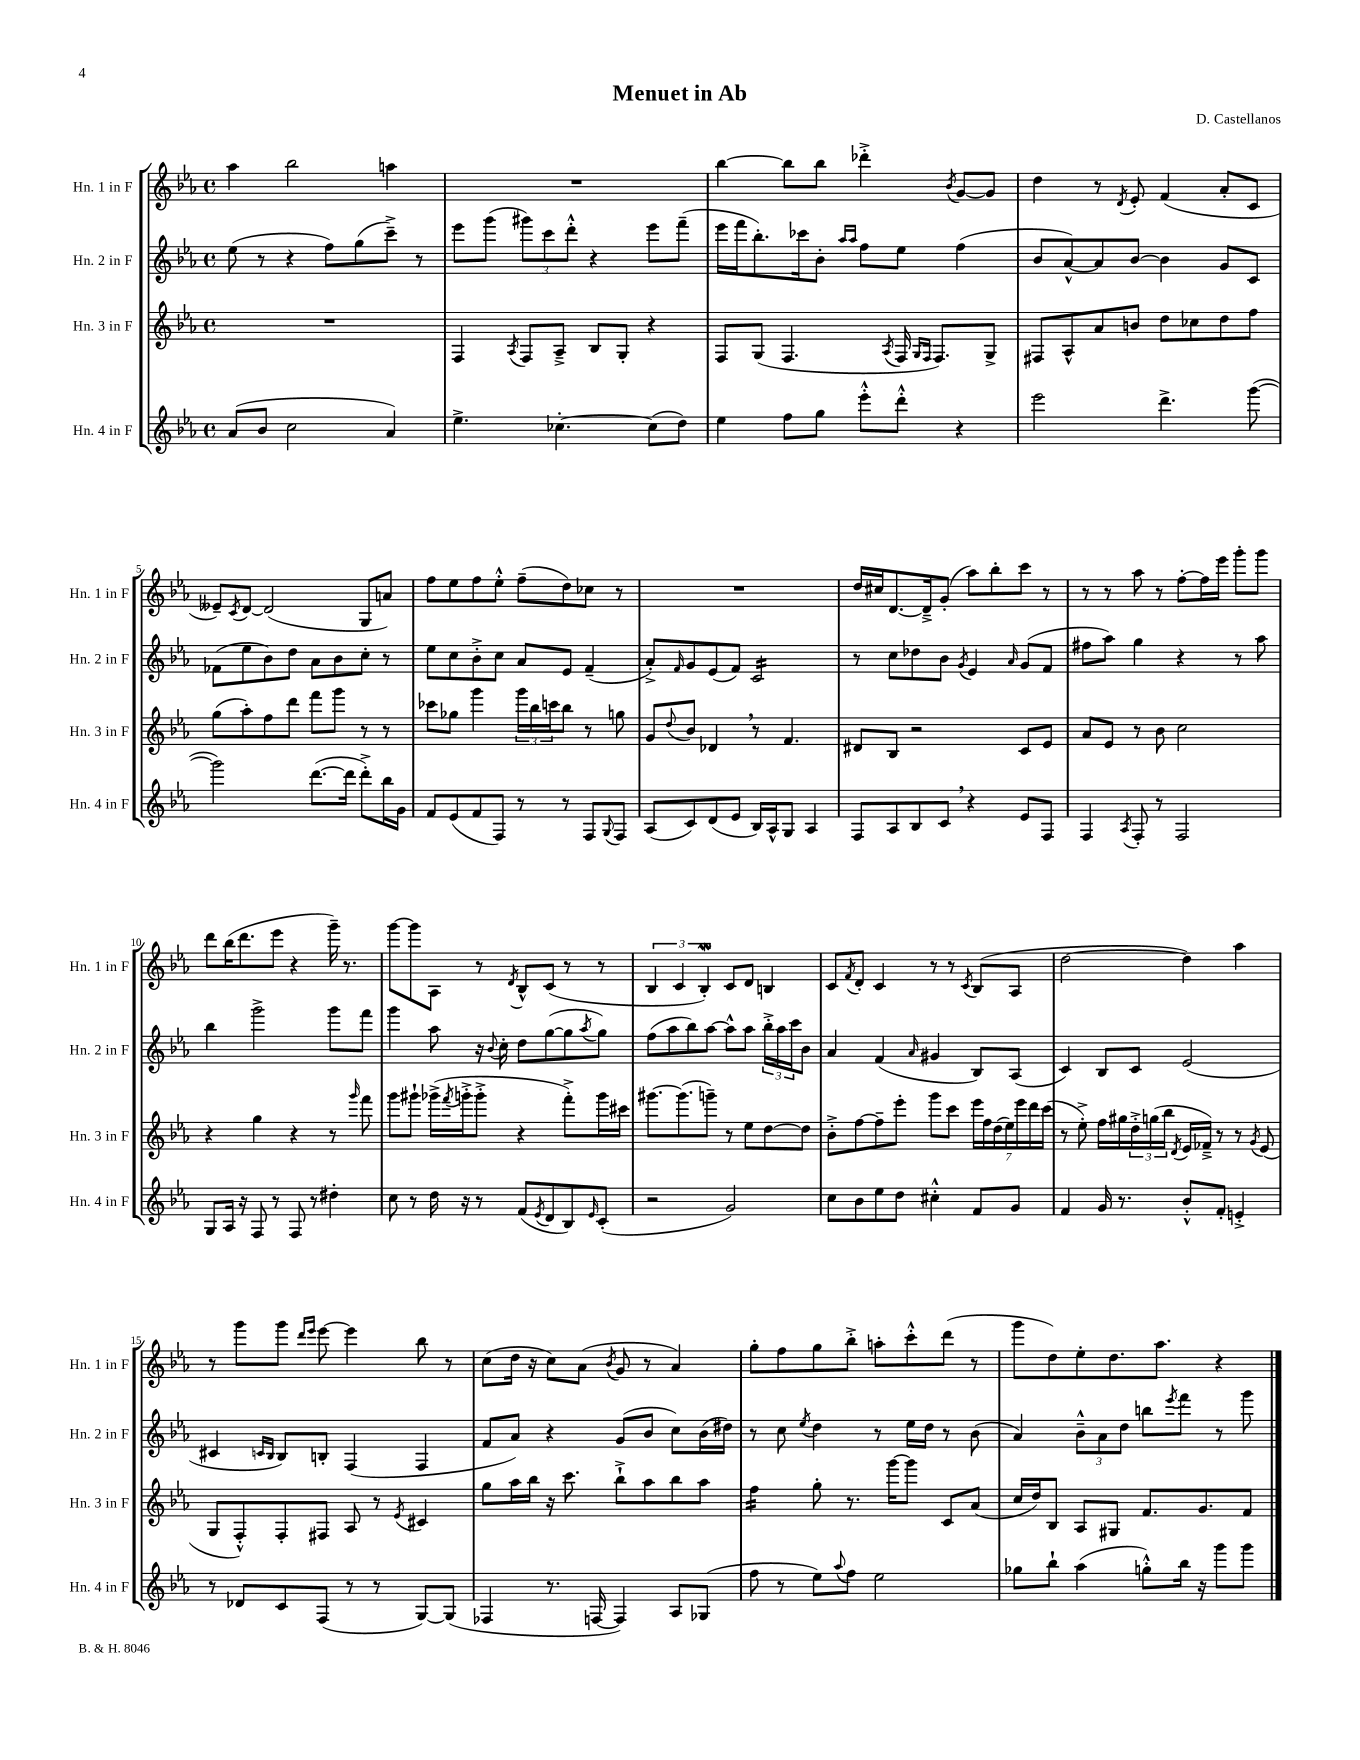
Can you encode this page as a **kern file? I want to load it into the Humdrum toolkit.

**kern	**kern	**kern	**kern
*staff4	*staff3	*staff2	*staff1
*clefG2	*clefG2	*clefG2	*clefG2
*k[b-e-a-]	*k[b-e-a-]	*k[b-e-a-]	*k[b-e-a-]
*M4/4	*M4/4	*M4/4	*M4/4
*met(c)	*met(c)	*met(c)	*met(c)
(8a-	1r	(8ee-	4aa-
8b-	.	8r	.
2cc	.	4r	2bb-
.	.	8ff)	.
.	.	(8gg	.
4a-)	.	8ccc~^)	4aa
.	.	8r	.
=	=	=	=
4.ee-^	4F	8eee-	1r
.	.	(8ggg	.
.	8qA-	.	.
.	8F	12ggg#)	.
.	.	12ccc	.
[4.cc-'	8A-~^	.	.
.	.	12ddd'^^	.
.	8B-	4r	.
.	8G'	.	.
(8cc-]	4r	8eee-	.
8dd)	.	(8fff~	.
=	=	=	=
4ee-	8F	16eee-	[4bb-
.	.	16fff	.
.	(8G	8.bb-')	.
8ff	4.F	.	8bb-]
.	.	16ccc-	.
8gg	.	8b-'	8bb-
.	.	16qqaa-	.
.	.	16qqaa-	.
8eee-'^^	.	8ff	4ddd-'^
.	8qA-	.	.
8ddd'^^	16F	8ee-	.
.	16qqG	.	.
.	16qqF	.	.
.	8.F)	.	.
.	.	.	8qb-
4r	.	(4ff	[8g
.	8G^	.	8g]
=	=	=	=
2eee-	8F#	8b-	4dd
.	8A-^^	[8a-^^)	.
.	8a-	8a-]	8r
.	.	.	8qd
.	8b	[8b-	8e-'
4.ddd^	8dd	4b-]	(4f
.	8cc-	.	.
.	8dd	8g	8a-'
([8ggg	8ff	8c	8c
=	=	=	=
2ggg])	(8gg	(8f-	8e--~)
.	.	.	8qc
.	8aa-')	8ee-	[8d
.	8ff	8b-)	(2d]
.	8ddd	8dd	.
([8.ddd	8fff	8a-	.
.	8ggg	8b-	.
16ddd]	.	.	.
8ddd'^)	8r	8cc'	8G
16bb-	8r	8r	8a)
16g	.	.	.
=	=	=	=
8f	8ccc-	8ee-	8ff
(8e-	8gg-	8cc	8ee-
8f	4ggg	8b-'^	8ff
8F)	.	8cc	8ee-'^^
8r	24ggg	8a-	(8ff~
.	24bb-	.	.
.	24ccc	.	.
8r	8bb-	8e-	8dd)
8F	8r	(4f~	8cc-
8qqG	.	.	.
8F	8gg	.	8r
=	=	=	=
(8A-	8g	8a-'^)	1r
.	8qqdd	16qqf	.
8c)	8b-	8g	.
(8d	4d-	(8e-	.
8e-	.	8f)	.
16B-)	8r	2c	.
16A-^^	.	.	.
8G	4.f	.	.
4A-	.	.	.
=	=	=	=
8F	8d#	8r	16dd
.	.	.	16cc#
8A-	8B-	8cc	[8.d
8B-	2r	8dd-	.
.	.	.	16d~^]
8c	.	8b-	(8g'
.	.	8qg	.
4r	.	4e-	8aa-)
.	.	.	8bb-'
.	.	16qqa-	.
8e-	8c	(8g	8ccc
8F	8e-	8f	8r
=	=	=	=
4F	8a-	8ff#	8r
.	8e-	8aa-)	8r
8qA-	.	.	.
8F'	8r	4gg	8aa-
8r	8b-	.	8r
2F	2cc	4r	[8ff'
.	.	.	16ff]
.	.	.	16eee-
.	.	8r	8ggg'
.	.	8aa-	8ggg
=	=	=	=
8G	4r	4bb-	8ddd
16A-	.	.	(16bb-
16r	.	.	8.ddd
8F	4gg	2ggg^	.
8r	.	.	8eee-
8F	4r	.	4r
8r	.	.	.
4dd#'	8r	8ggg	16ggg~)
.	.	.	8.r
.	16qqggg	.	.
.	8fff	8fff	.
=	=	=	=
8cc	8ggg	4ggg	[8ggg
8r	8ggg#`	.	8ggg]
16dd	(16ggg-^	8aa-	8A-
.	8qfff	.	.
16r	16ggg'^	.	.
8r	8ggg'^	16r	8r
.	.	8qqb-	.
.	.	16cc'	.
.	.	.	8qd
(8f	4r	8dd	8B-^^
8qe-	.	.	.
8d	.	([8gg	(8c
8B-)	8fff'^)	8gg]	8r
16qqe-	.	8qaa-	.
(8c'	16ggg	8gg)	8r
.	16ccc#	.	.
=	=	=	=
2r	[8.ggg#	(8ff	6B-
.	.	8aa-	.
.	.	.	6c
.	(8.ggg#]	.	.
.	.	8bb-)	.
.	.	.	6B-')
.	8ggg~)	[8aa-	.
2g)	8r	8aa-^^]	8c
.	8ee-	8aa-	8d
.	[8dd	24bb-'^	4B
.	.	24aa-	.
.	.	24ccc	.
.	8dd]	8b-	.
=	=	=	=
8cc	8b-'^	4a-	8c
.	.	.	8qf
8b-	[8ff	.	8d'
8ee-	8ff~]	(4f	4c
8dd	8eee-'	.	.
.	.	16qqa-	.
4cc#'^^	8ggg	4g#	8r
.	8ccc	.	8r
.	.	.	8qc
8f	28eee-	8B-)	(8B-
.	28ff	.	.
.	(28dd	.	.
.	28ee-)	.	.
8g	.	(8A-	8A-
.	28eee-	.	.
.	28ddd	.	.
.	(28ccc	.	.
=	=	=	=
4f	8r	4c)	[2dd
.	8ee-'^)	.	.
16g	16ff	8B-	.
8.r	16gg#	.	.
.	24dd'^	8c	.
.	(24gg	.	.
.	24bb-	.	.
.	8qd	.	.
8b-'^^	16e-	(2e-	4dd])
.	16f-~^)	.	.
8f'	8r	.	.
4e'^	8r	.	4aa-
.	8qg	.	.
.	(8e-	.	.
=	=	=	=
8r	8G	4c#	8r
8d-	8F'^^)	.	8ggg
.	.	16qqc	.
.	.	16qqB-	.
8c	8F'	8B-)	8ggg
.	.	.	16qqddd
.	.	.	16qqeee-
(8F	8F#	8B'	[8eee-
8r	8A-	(4F	4eee-]
8r	8r	.	.
.	8qe-	.	.
[8G)	4c#	4F	8bb-
(8G]	.	.	8r
=	=	=	=
4F-	8gg	8f	(8cc
.	16aa-	8a-)	16dd
.	16bb-	.	16r
8.r	16r	4r	8cc)
.	8.ccc	.	.
.	.	.	(8a-
[16F	.	.	.
.	.	.	8qb-
4F])	8bb-`^	(8g	8g
.	8aa-	8b-	8r
8A-	8bb-	8cc)	4a-)
(8G-	8aa-	(16b-	.
.	.	16dd#)	.
=	=	=	=
8ff	4ff	8r	8gg'
8r	.	8cc	8ff
.	.	8qee-	.
8ee-)	8gg'	4dd	8gg
8qqaa-	.	.	.
8ff	8.r	.	8bb-'^
2ee-	.	8r	8aa'
.	[16ggg	.	.
.	8ggg]	16ee-	8ccc'^^
.	.	16dd	.
.	8c	8r	(8ddd
.	(8a-	(8b-	8r
=	=	=	=
8gg-	16cc	4a-)	8ggg
.	16dd)	.	.
8bb-`	8B-	.	8dd)
(4aa-	8A-	12b-~^^	8ee-'
.	.	12a-	.
.	8G#	.	8.dd
.	.	12dd	.
8gg'^^)	8.f	8bb	.
.	.	.	8.aa-
.	.	8qeee-	.
16bb-	.	8fff	.
16r	8.g	.	.
8ggg	.	8r	4r
8ggg	8f	8ggg	.
==	==	==	==
*-	*-	*-	*-
